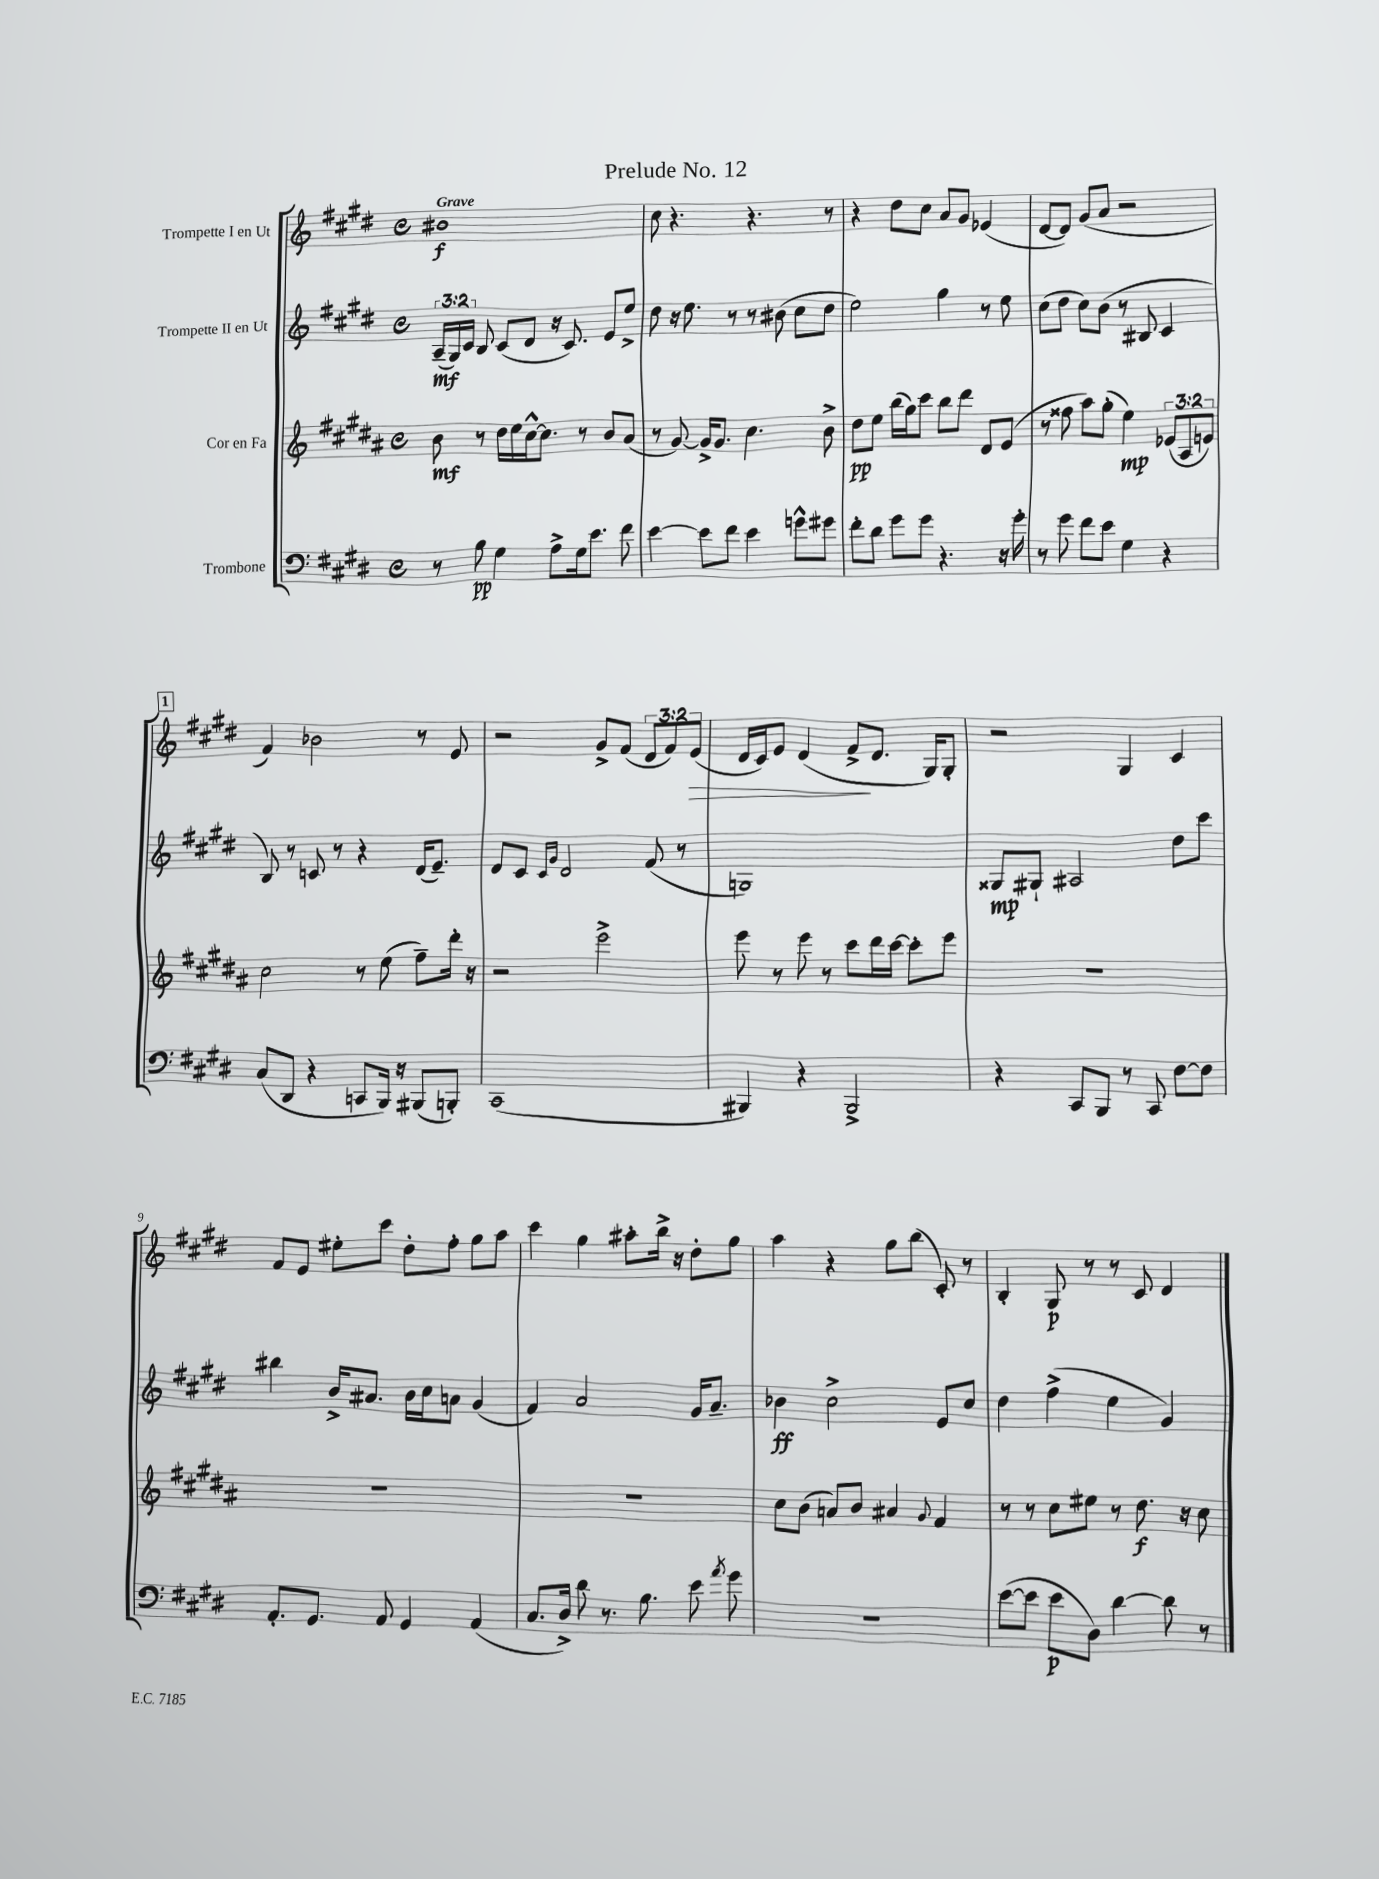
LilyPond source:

\header { title = "Prelude No. 12" }
<<
\new StaffGroup <<
\new Staff = "s0" \with { instrumentName = "Trompette I en Ut" } {
    \clef treble \key e \major \defaultTimeSignature \time 4/4 \override Staff.TupletNumber.text = #tuplet-number::calc-fraction-text \tempo "Grave"
    \autoBeamOff bis'1\f |
    cis''8 r4. r4. r8 |
    r4 dis''8[ cis''8] a'8[ gis'8] ees'4( |
    dis'8[~ dis'8]) gis'8[( a'8] r2 |
    \mark \markup { \box "1" } fis'4) bes'2 r8 e'8 |
    r2 gis'8[-> fis'8]( \tuplet 3/2 { dis'8[ fis'8) e'8]\>( } |
    dis'16[ cis'16) e'8] dis'4( fis'8[->\! dis'8.] gis16[) gis8]-. |
    r2 gis4 cis'4 |
    fis'8[ e'8] eis''8[-. cis'''8] dis''8[-. fis''8]-. gis''8[ a''8] |
    cis'''4 gis''4 ais''8[-. b''16]-> r16 dis''8[-. gis''8] |
    a''4 r4 gis''8[ b''8]( cis'8-.) r8 |
    b4-. gis8\p r8 r8 cis'8 dis'4 \bar "|." |
}
\new Staff = "s1" \with { instrumentName = "Trompette II en Ut" } {
    \clef treble \key e \major \defaultTimeSignature \time 4/4 \override Staff.TupletNumber.text = #tuplet-number::calc-fraction-text
    \autoBeamOff \tuplet 3/2 { a16[--\mf( gis16) cis'16] } b8 cis'8[( dis'8] r16 cis'8.) e'8[ e''8]-> |
    dis''8 r16 e''8. r8 r8 bis'8( cis''8[ dis''8] |
    e''2) gis''4 r8 e''8 |
    cis''8[( dis''8] cis''8[) b'8]( r8 bis8 cis'4 |
    \mark \markup { \box "1" } b8) r8 c'8 r8 r4 dis'16[( e'8.]--) |
    dis'8[ cis'8] \grace { cis'16[ gis'16] } dis'2 fis'8( r8 |
    g1) |
    gisis8[\mp gis8]-! ais2 dis''8[ cis'''8] |
    bis''4 b'16[-> ais'8.] b'16[ cis''16 a'8] gis'4( |
    fis'4) a'2 gis'16[ a'8.]-- |
    bes'4\ff cis''2-> e'8[ cis''8] |
    dis''4 fis''4->( e''4 gis'4) \bar "|." |
}
\new Staff = "s2" \with { instrumentName = "Cor en Fa" } {
    \clef treble \key b \major \defaultTimeSignature \time 4/4 \override Staff.TupletNumber.text = #tuplet-number::calc-fraction-text
    \autoBeamOff b'8\mf r8 dis''16[ e''16 cis''16~-^ cis''8.] r8 b'8[ ais'8]( |
    r8 gis'8~) gis'16[-> gis'8.] cis''4. b'8-> |
    dis''8[\pp e''8] b''16[( gis''16) cis'''8] b''8[ dis'''8] dis'8[ e'8]( |
    r8 fisis''8 ais''8[) gis''8]-.( e''4\mp) \tuplet 3/2 { ees'8[( ais8 e'8]) } |
    \mark \markup { \box "1" } cis''2 r8 e''8( fis''8[--) dis'''16]-. r16 |
    r2 e'''2-> |
    e'''8 r8 e'''8 r8 cis'''8[ dis'''16 cis'''16]~ cis'''8[-. e'''8] |
    R1 |
    R1 |
    R1 |
    cis''8[ b'8]( a'8[) b'8] ais'4 \appoggiatura { gis'8 } fis'4 |
    r8 r8 cis''8[ eis''8] r8 dis''8.\f r16 cis''8 \bar "|." |
}
\new Staff = "s3" \with { instrumentName = "Trombone" } {
    \clef bass \key e \major \defaultTimeSignature \time 4/4
    \autoBeamOff r8 b8\pp gis4 a8[-> gis16 e'8.] fis'8 |
    e'4~ e'8[ fis'8] e'4 g'8[-^ gis'8] |
    fis'8[-. dis'8] gis'8[ gis'8] r4. r16 gis'16-. |
    r8 gis'8 fis'8[ e'8] gis4 r4 |
    \mark \markup { \box "1" } cis8[( dis,8] r4 c,8[ b,,16]) r16 bis,,8[( b,,8]-.) |
    cis,1( |
    bis,,4) r4 bis,,2-> |
    r4 cis,8[ b,,8] r8 cis,8 fis8[~ fis8] |
    a,8.[-. gis,8.] a,8 gis,4 a,4( |
    cis8.[ dis16]->) dis'8 r8. b8. e'8 \acciaccatura { a'8 } gis'8 |
    R1 |
    e'8[~( e'8] e'8[\p dis8]) dis'4~ dis'8 r8 \bar "|." |
}
>>
>>
